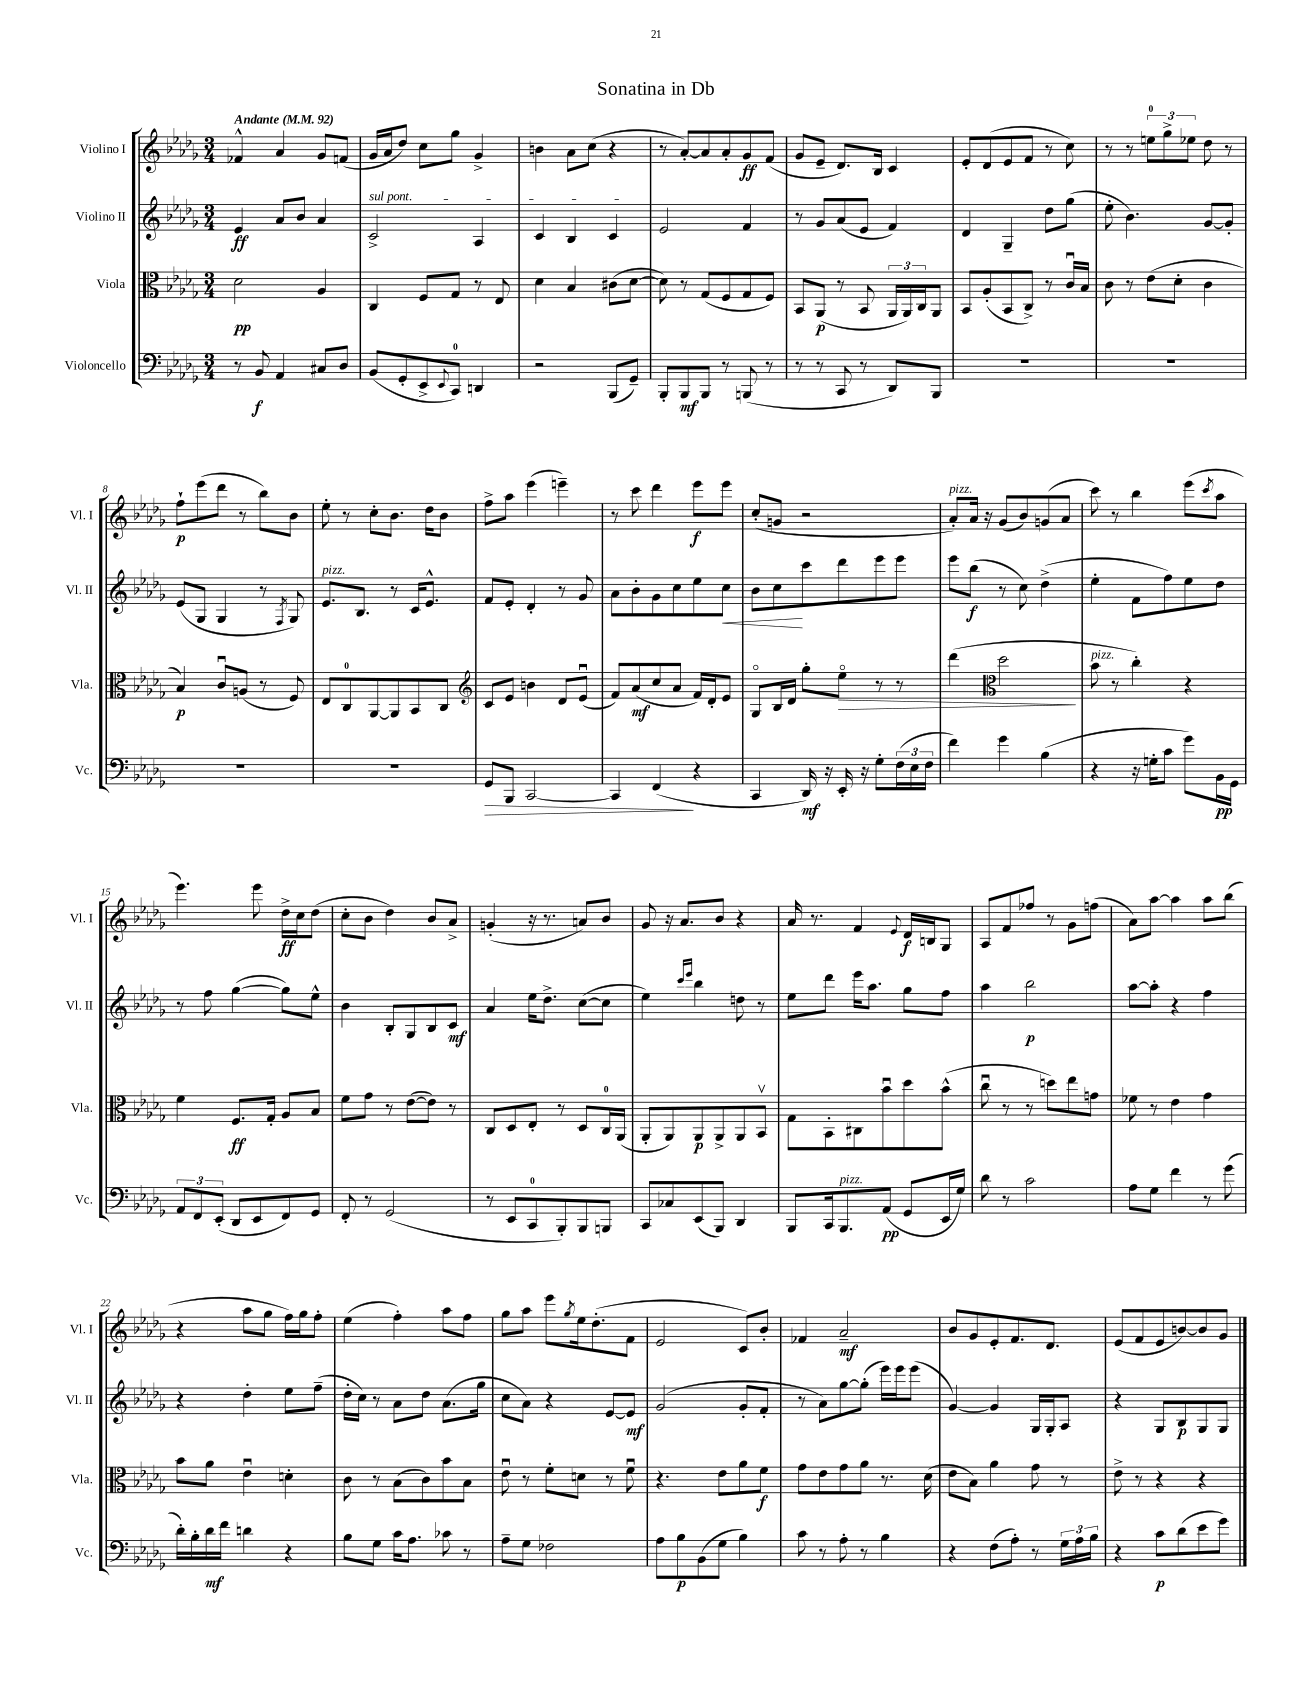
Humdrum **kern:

**kern	**kern	**kern	**kern
*staff4	*staff3	*staff2	*staff1
*clefF4	*clefC3	*clefG2	*clefG2
*k[b-e-a-d-g-]	*k[b-e-a-d-g-]	*k[b-e-a-d-g-]	*k[b-e-a-d-g-]
*M3/4	*M3/4	*M3/4	*M3/4
*MM92	*MM92	*MM92	*MM92
8r	2d-\	4e-/	4f-^^/
8BB-/	.	.	.
4AA-/	.	8a-/L	4a-/
.	.	8b-/J	.
8C#/L	4A-/	4a-/	8g-/L
8D-/J	.	.	(8f/J
=	=	=	=
(8BB-/L	4C/	2c^/	16g-/LL
.	.	.	16a-/J
8GG-'/	.	.	8dd-/J)
8EE-^/	8F/L	.	8cc\L
8qqEE-/	.	.	.
8CC/J)	8G-/J	.	8gg-\J
4DD/	8r	4A-/	4g-^/
.	8E-/	.	.
=	=	=	=
2r	4d-\	4c/	4b\
.	4B-/	4B-/	8a-\L
.	.	.	(8cc\J
(8BBB-/L	(8c#\L	4c/	4r
8GG-~/J)	[8d-\J	.	.
=	=	=	=
8BBB-'/L	8d-\])	2e-/	8r
8BBB-/	8r	.	[8a-'/L)
8BBB-/J	(8G-/L	.	8a-/]
8r	8F/	.	8a-'/
(8BBB/	8G-/	4f/	8g-/
8r	8F/J)	.	(8f/J
=	=	=	=
8r	8BB-/L	8r	8g-/L
8r	(8AA-/J	8g-/L	8e-~/J
8CC/	8r	(8a-/	8.d-/L)
8r	8BB-/	8e-/J	.
.	.	.	16B-/Jk
8DD-/L)	24AA-/LL	4f/)	4c/
.	24AA-/)	.	.
.	24C/J	.	.
8BBB-/J	8AA-/J	.	.
=	=	=	=
2.r	8BB-/L	4d-/	8e-'/L
.	(8A-'/	.	(8d-/
.	8BB-/	4G-~/	8e-/
.	8C^/J)	.	8f/J
.	8r	8dd-\L	8r
.	16cu/LL	(8gg-\J	8cc\)
.	16B-/JJ	.	.
=	=	=	=
2.r	8c\	8ee-'\	8r
.	8r	4.b-\)	8r
.	(8e-\L	.	12ee\L
.	.	.	12gg-^\
.	8d-'\J	.	.
.	.	.	12ee-\J
.	4c\	[8g-/L	8dd-\
.	.	8g-'/]J	8r
=	=	=	=
2.r	4B-/)	(8e-/L	8ff`\L
.	.	8G-/J	(8eee-\
.	8cu/L	4G-/	8ddd-\J
.	(8A/J	.	8r
.	8r	8r	8bb-\L)
.	.	8qF/	.
.	8F/)	8G-/)	8b-\J
=	=	=	=
2.r	8E-/L	8.e-/L	8ee-'\
.	8C/	.	8r
.	.	8.B-/J	.
.	[8AA-/	.	8cc'\L
.	8AA-/]	8r	8.b-\J
.	8BB-/	16c/LK	.
.	.	8.e-^^/J	16dd-\LK
.	8C/J	.	8b-\J
=	=	=	=
*	*clefG2	*	*
8GG-/L	8c/L	8f/L	8ff^\L
8BBB-/J	8e-/J	8e-'/J	8aa-\J
[2CC/	4b\	4d-'/	(4eee-\
.	8d-/L	8r	4eee~\)
.	(8e-u/J	8g-/	.
=	=	=	=
4CC/]	8f/L)	8a-\L	8r
.	(8a-/	8b-'\	8ccc\
(4FF/	8cc/	8g-\	4ddd-\
.	8a-/J	8cc\	.
4r	16f/LL)	8ee-\	8eee-\L
.	16d-'/J	.	.
.	8e-/J	8cc\J	8eee-\J
=	=	=	=
4CC/	8G-o/L	8b-\L	(8cc'/L
.	16B-/L	8cc\	8g/J
.	16d-/JJ	.	.
16DD-/)	8gg-'\L	8ccc\	2r
16r	.	.	.
16EE-'/	8ee-o\J	8ddd-\	.
16r	.	.	.
8G-'\L	8r	8eee-\	.
(24F\L	8r	8eee-\J	.
24E-\	.	.	.
24F\JJ	.	.	.
=	=	=	=
4f\)	(4ddd-\	8eee-\L	8a-'/L)
.	.	(8bb-\J	16a-/Jk
.	.	.	16r
*	*clefC3	*	*
4g-\	2dd-\	8r	(8g-/L
.	.	8cc\)	8b-/)
(4B-\	.	(4dd-^\	(8g/
.	.	.	8a-/J
=	=	=	=
4r	8b-\	4ee-'\	8ccc\)
.	8r	.	8r
16r	4cc'\)	8f\L	4bb-\
16G'\LK	.	.	.
8c\J	.	8ff\)	.
8g-\L)	4r	8ee-\	(8eee-\L
.	.	.	8qccc/
16BB-\L	.	8dd-\J	8aa-\J
16GG-\JJ	.	.	.
=	=	=	=
12AA-/L	4f\	8r	4.eee-\)
12FF/	.	.	.
.	.	8ff\	.
(12EE-'/J	.	.	.
8DD-/L	8.F/L	([4gg-\	.
8EE-/	.	.	8eee-\
.	16G-'/Jk	.	.
8FF/)	8A-/L	8gg-\]L)	16dd-^\LL
.	.	.	16cc\J
8GG-/J	8B-/J	8ee-^^\J	(8dd-\J
=	=	=	=
8FF'/	8f\L	4b-\	8cc'\L
8r	8g-\J	.	8b-\J
(2GG-/	8r	8B-'/L	4dd-\)
.	([8e-\L	8G-/	.
.	8e-\]J)	8B-/	8b-/L
.	8r	8c/J	8a-^/J
=	=	=	=
8r	8C/L	4a-/	(4g'/
8EE-/L	8D-/	.	.
8CC/	8E-'/J	16ee-\LK	16r
.	.	8.dd-^\J	8.r
8BBB-'/)	8r	.	.
8BBB-/	8D-/L	([8cc\L	8a/L)
8BBB/J	16C/L	8cc\]J	8b-/J
.	(16AA-/JJ	.	.
=	=	=	=
8CC/L	8AA-'/L	4ee-\)	8g-/
8C-/	8AA-/)	.	16r
.	.	.	8.a-/L
.	.	16qqccc/LL	.
.	.	16qqeee-/JJ	.
(8EE-/	8AA-/	4bb-\	.
8BBB-/J)	8AA-^/	.	8b-/J
4DD-/	8AA-/	8dd\	4r
.	8BB-v/J	8r	.
=	=	=	=
8BBB-/L	8G-\L	8ee-\L	16a-/
.	.	.	8.r
16CC/k	8BB-'\	8ddd-\J	.
8.BBB-/	.	.	.
.	8C#\	16eee-\LK	4f/
.	.	8.aa-\J	.
(8AA-/J	8b-u\	.	.
.	.	.	8qqe-/
8GG-/L	8dd-\	8gg-\L	16d-/LL
.	.	.	16B/J
16EE-/L	(8b-^^\J	8ff\J	8G-/J
16G-/JJ)	.	.	.
=	=	=	=
8d-\	8ccu\	4aa-\	8A-/L
8r	8r	.	8f/
2c\	8r	2bb-\	8ff-/J
.	8dd\L)	.	8r
.	8ee-\	.	8g-\L
.	8g\J	.	(8ff\J
=	=	=	=
8A-\L	8f-\	[8aa-\L	8a-\L)
8G-\J	8r	8aa-'\]J	[8aa-\J
4f\	4e-\	4r	4aa-\]
8r	4g-\	4ff\	8aa-\L
(8g-\	.	.	(8bb-\J
=	=	=	=
16d-'\LL)	8b-\L	4r	4r
16B-'\	.	.	.
16d-\	8a-\J	.	.
16f\JJ	.	.	.
4d\	4e-u\	4dd-'\	8aa-\L
.	.	.	8gg-\J
4r	4d'\	8ee-\L	16ff\LL)
.	.	.	16gg-\J
.	.	(8ff~\J	8ff'\J
=	=	=	=
8B-\L	8c\	16dd-'\LL	(4ee-\
.	.	16cc\JJ)	.
8G-\J	8r	8r	.
16c\LK	(8B-\L	8a-\L	4ff'\)
8.A-\J	.	.	.
.	8c\)	8dd-\J	.
8c-\	8b-\	(8.a-\L	8aa-\L
8r	8B-\J	.	8ff\J
.	.	16gg-\Jk	.
=	=	=	=
8A-~\L	8e-u\	8cc\L	8gg-\L
8G-\J	8r	8a-\J)	8aa-\J
2F-\	8f'\L	4r	8eee-\L
.	.	.	8qgg-/
.	8d\J	.	16ee-\k
.	.	.	(8.dd-'\
.	8r	[8e-/L	.
.	8fu\	8e-/]J	8f\J
=	=	=	=
8A-\L	4.r	(2g-/	2e-/
8B-\	.	.	.
(8BB-\	.	.	.
8G-\J	8e-\L	.	.
4B-\)	8a-\	8g-'/L	8c/L)
.	8f\J	8f'/J	8b-'/J
=	=	=	=
8c\	8g-\L	8r	4f-/
8r	8e-\	8a-\L)	.
8A-'\	8g-\	[8gg-\	2a-~/
8r	8a-\J	(8gg-'\]J	.
4B-\	8.r	16eee-\LL)	.
.	.	16eee-\J	.
.	.	(8eee-\J	.
.	(16d-\	.	.
=	=	=	=
4r	8e-\L	[4g-/)	8b-/L
.	8B-\J)	.	8g-/
(8F\L	4a-\	4g-/]	8e-'/
8A-'\J)	.	.	8.f/
8r	8g-\	16G-/LL	.
.	.	16G-'/J	8.d-/J
24G-\LL	8r	8A-/J	.
24A-\	.	.	.
24B-\JJ	.	.	.
=	=	=	=
4r	8e-^\	4r	(8e-/L
.	8r	.	8f/
8c\L	4r	8G-/L	8e-/
(8d-\	.	8B-/	[8b/)
8e-\	4r	8G-/	8b/]
8g-\J)	.	8G-/J	8g-/J
==	==	==	==
*-	*-	*-	*-
